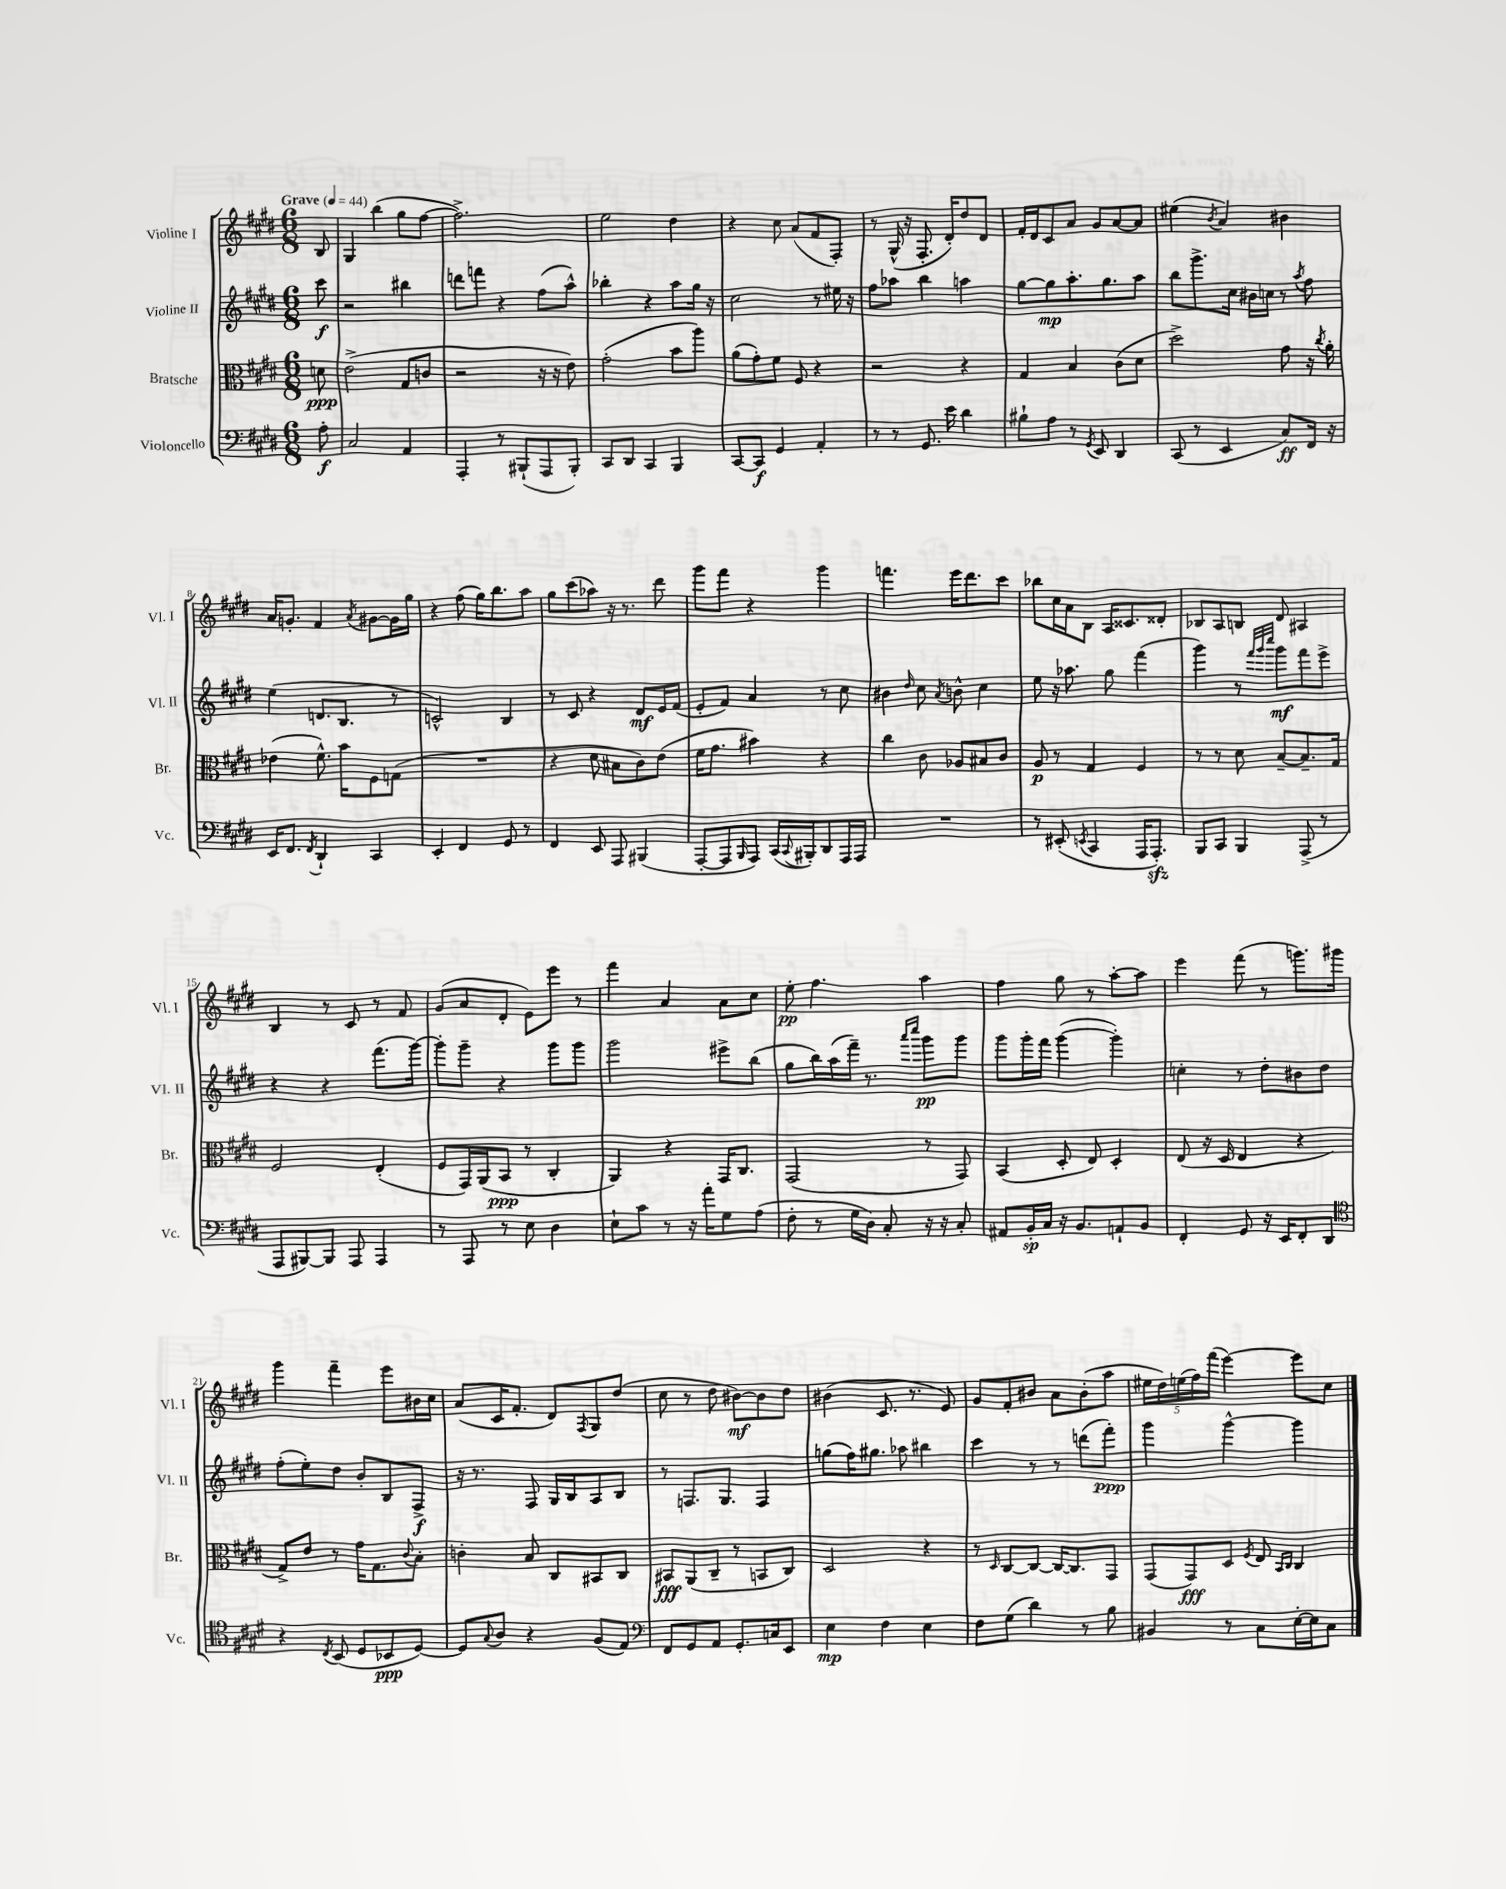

**kern	**kern	**kern	**kern
*staff4	*staff3	*staff2	*staff1
*clefF4	*clefC3	*clefG2	*clefG2
*k[f#c#g#d#]	*k[f#c#g#d#]	*k[f#c#g#d#]	*k[f#c#g#d#]
*M6/8	*M6/8	*M6/8	*M6/8
*MM44	*MM44	*MM44	*MM44
8A'\	8d\	8ccc#\	8B/
=	=	=	=
2C#/	(2e^\	2r	4G#/
.	.	.	(4bb\
4AA/	8G#/L	4bb#\	8gg#\L
.	8c/J	.	[8ff#\J
=	=	=	=
4AAA'/	2r	8ddd\L	2.ff#^\])
.	.	8fff\J	.
8r	.	4r	.
(8BBB#`/L	.	.	.
8AAA/	16r	(8ff#\L	.
.	16r	.	.
8BBB#'/J)	8e\)	8aa^^\J)	.
=	=	=	=
8CC#/L	(2g#'\	4bb-'\	2ee\
8DD#/J	.	.	.
4CC#/	.	4r	.
4BBB/	8b\L	8aa\L	4dd#\
.	8aa\J)	16gg#\Jk	.
.	.	16r	.
=	=	=	=
[8CC#/L	(8a\L	2cc#\	4r
8CC#/]J	8g#'\)	.	.
4GG#/	8f#\J	.	8cc#\
.	8F#/	.	(8a/L
4AA'/	4r	8r	8f#/
.	.	16ee#\	8F#'/J)
.	.	16r	.
=	=	=	=
8r	2r	8ff#\L	8r
8r	.	8aa-\J	(16G#^^/
.	.	.	16r
8.GG#/	.	4bb\	8.F#'/
16e\	.	.	16d#'/LK)
4d#\	4r	4aa\	8dd#/
.	.	.	8d#/J
=	=	=	=
8B#`\L	4G#/	[8gg#\L	16f#'/LL
.	.	.	16d#/J
8A\J	.	8gg#\]	8c#/
8r	4B/	8.aa'\	8a/J
8qGG#/	.	.	.
8EE/	.	.	8g#/L
.	.	8.gg#\	.
4DD#/	(8c#\L	.	[8a/
.	8d#\J	8aa\J	8a/]J
=	=	=	=
(8CC#/	2dd#^\)	8bb\L	(4ee#\
8r	.	8.ggg#^\	.
.	.	.	8qb/
4EE/	.	.	4a/)
.	.	16cc#\Jk	.
.	.	16b#\LL	.
.	.	16cc\JJ	.
8C#/L)	8g#\	8r	4b#\
.	.	8qaa/	.
16FF#/Jk	16r	8ff#\	.
.	8qcc#/	.	.
16r	16a'\	.	.
=	=	=	=
16EE/LK	(4e-\	(4ee\	16a/LK
8.FF#/J	.	.	8.g'/J
8qFF#/	.	.	.
4DD#`/	8.f#^^\)	8.d/L	4f#/
.	16b\LK	8.B/J	.
.	.	.	8qa/
4CC#/	8F#\	.	[8g#\L
.	(8G\J	8r	16g#\]L
.	.	.	16gg#\JJ
=	=	=	=
4EE'/	2.r	2c^^/)	4r
4FF#/	.	.	(8ff#\
.	.	.	16gg#\LK)
.	.	.	8.bb\
8GG#/	.	4B/	.
8r	.	.	8aa\J
=	=	=	=
4FF#/	4r	8r	8gg#\L
.	.	8c#/	(8ccc#\
8EE/	8d#\	4r	8aa-\J)
8AAA/	8B#\L	.	16r
.	.	.	8.r
(4BBB#/	8c#\)	8d#/L	.
.	(8e\J	16e/L	8ddd#\
.	.	(16f#/JJ	.
=	=	=	=
[8AAA'/L	16f#\LK	8e'/L	8ggg#\L
.	8.g#\J	.	.
8AAA/]	.	8f#/J)	8fff#\J
16qqBBB/	.	.	.
8AAA/J)	4b#\)	4a/	4r
(16CC#/LL	.	.	.
8qqCC#/	.	.	.
16BBB#'/J)	.	.	.
8DD#/	4r	8r	4ggg#\
16AAA/L	.	8cc#\	.
16AAA/JJ	.	.	.
=	=	=	=
2.r	4cc#\	4b#\	4.fff\
.	.	16qqdd#/	.
.	8c#\	8cc#\	.
.	.	8qa/	.
.	8A-/L	8b^^\	16eee\LK
.	.	.	8.ddd#\
.	8B#/	4cc#\	.
.	8c#/J	.	8ccc#\J
=	=	=	=
8r	8A/	8ee\	8bb-\L
(8EE#'/	8r	16r	16cc#\L
.	.	8.aa-\	16a\J
8qEE/	.	.	.
4CC#/	4G#/	.	8B\J
.	.	8gg#\	16A/LK
.	.	.	8.c##/
16AAA/LK	4F#/	(4fff#\	.
8.AAA'/J)	.	.	.
.	.	.	8d##'/J
=	=	=	=
8BBB/L	8r	4ggg#\)	8B-/L
8CC#/J	8r	.	8A/
4BBB/	8d#\	8r	8B/J
.	.	32qqfff#/LLL	.
.	.	32qqggg#/	.
.	.	32qqcccc#/JJJ	.
.	[8B~/L	8ggg#\L	8d#/
(8AAA^/	8.B~/]	8fff#\	4A#/
8r	.	8eee^\J	.
.	16G#/Jk	.	.
=	=	=	=
8AAA/L	2F#/	4r	4B/
[8BBB#/)	.	.	.
8BBB#/]J	.	4r	8r
8AAA/	.	.	8c#/
4AAA/	(4E'/	(8.fff#\L	8r
.	.	.	8f#/
.	.	[16ggg#\Jk)	.
=	=	=	=
8r	8F#/L	8ggg#'\]L	(8g#/L
8AAA/	16GG#/L)	8ggg#~\J	8a/
.	(16AA/J	.	.
8r	8BB/J	4r	8d#'/J
8E\	8r	.	8e\L)
4D#\	4C#'/	8ggg#\L	8eee\J
.	.	8ggg#\J	8r
=	=	=	=
8E`\L	4AA/)	2ggg#\	4fff#\
8c#\J	.	.	.
8r	4r	.	4a/
16r	.	.	.
16a'\LK	.	.	.
8G#\	16GG#/LK	8eee#^\L	8a\L
.	8.C#/J	.	.
(8A\J	.	(8bb\J	8cc#\J
=	=	=	=
8F#'\	(2GG#/	8gg#\L	8ee'\
8r	.	16bb\L)	4.ff#\
.	.	(16aa\	.
16G#\LL	.	16fff#~\JJ)	.
16D#\JJ)	.	8.r	.
8C#'/	.	.	.
.	.	16qqaaa/LL	.
.	.	16qqcccc#/JJ	.
16r	8r	8ggg#\L	4aa\
16r	.	.	.
8C#'/	8GG#/)	8ggg#\J	.
=	=	=	=
8AA#/L	(4BB/	8ggg#\L	4ff#\
16BB'/L	.	16ggg#'\L	.
16C#/JJ	.	16fff#\JJ	.
16r	8D#'/	([4ggg#\	8gg#\
8.BB/L	.	.	.
.	8E/)	.	8r
8AA`/	4D#'/	4ggg#'\])	[8aa'\L
8BB/J	.	.	8aa\]J
=	=	=	=
4FF#'/	(8E/	4cc'\	4eee\
.	16r	.	.
.	16D#/	.	.
8GG#/	4E/	8r	(8fff#\
16r	.	8dd#'\L	8r
16EE/LK	.	.	.
8FF#'/	4r	8b#\	8.ggg\L)
8DD#/J	.	8dd#\J	.
.	.	.	16ggg#\Jk
=	=	=	=
*clefC4	*	*	*
4r	8G#^/L)	(8ff#'\L	4ggg#\
.	8e/J	8ee'\)	.
8qC#/	.	.	.
(8BB/	8r	8dd#\J	4fff#~\
8D#/L	16g#\LK	8b'/L	.
.	8.G#\	.	.
8BB-/	.	8B/	8eee\L
.	8qqc#/	.	.
[8D#/J)	8B'\J	8F#^/J	16b#\L
.	.	.	16cc#\JJ
=	=	=	=
8D#/]L	4c'\	16r	(8a/L
.	.	8.r	.
8qqG#/	.	.	.
8A/J	.	.	16c#/K
.	.	.	8.f#'/J
4r	8B/	8F#/	.
.	8C#/L	16G#/LL	8d#/L)
.	.	16B/J	.
.	.	.	8qF#/
(8F#/L	8BB#/	8A/	8G#/
8E/J)	8C#/J	8B/J	(8dd#/J
=	=	=	=
*clefF4	*	*	*
8FF#/L	8BB#/L	8r	8cc#\
8GG#/	(8AA/	8.F/L	8r
8AA/J	8C#~/J	.	8dd#\
.	.	8.G#/J	.
8.GG#'/L	8r	.	[8b#\L)
.	8BB/L	4F/	8b#\]
16C/k	.	.	.
8EE/J	8C#/J)	.	8dd#\J
=	=	=	=
4E\	2D#/	(8gg\L	(4b#\
.	.	16ff#\K)	.
.	.	8.gg#\J	.
4F#\	.	.	8.c#/
.	.	8aa-\	.
.	.	.	8.r
4E\	4r	4bb#\	.
.	.	.	8e/)
=	=	=	=
8F#\L	8r	4ccc#\	8g#/L
.	16qqD#/	.	.
(8G#\J	[8C#/L	.	8f#'/
4d#\)	8C#/_J	8r	8b#/J
.	16C#/_LK	8r	8a\L
.	8.C#/]	.	.
8r	.	(8ddd\L	(8b#'\
8B\	8GG#/J	8fff#'\J)	8aa\J
=	=	=	=
4BB#/	(8GG#/L	4ggg#\	20ee#\LL
.	.	.	20dd#\)
.	.	.	(20ee\
.	8GG#/)	.	.
.	.	.	20ff#\)
.	.	.	(20fff#\JJ
8r	8D#/J	[4ggg#^^\	[4eee\)
.	8qF#/	.	.
8C#\L	8E/	.	.
.	16qqBB/LL	.	.
.	16qqC#/JJ	.	.
[16E'\L	4C#/	4ggg#\]	8eee\]L
16E\]J	.	.	.
8C#\J	.	.	8cc#\J
==	==	==	==
*-	*-	*-	*-
